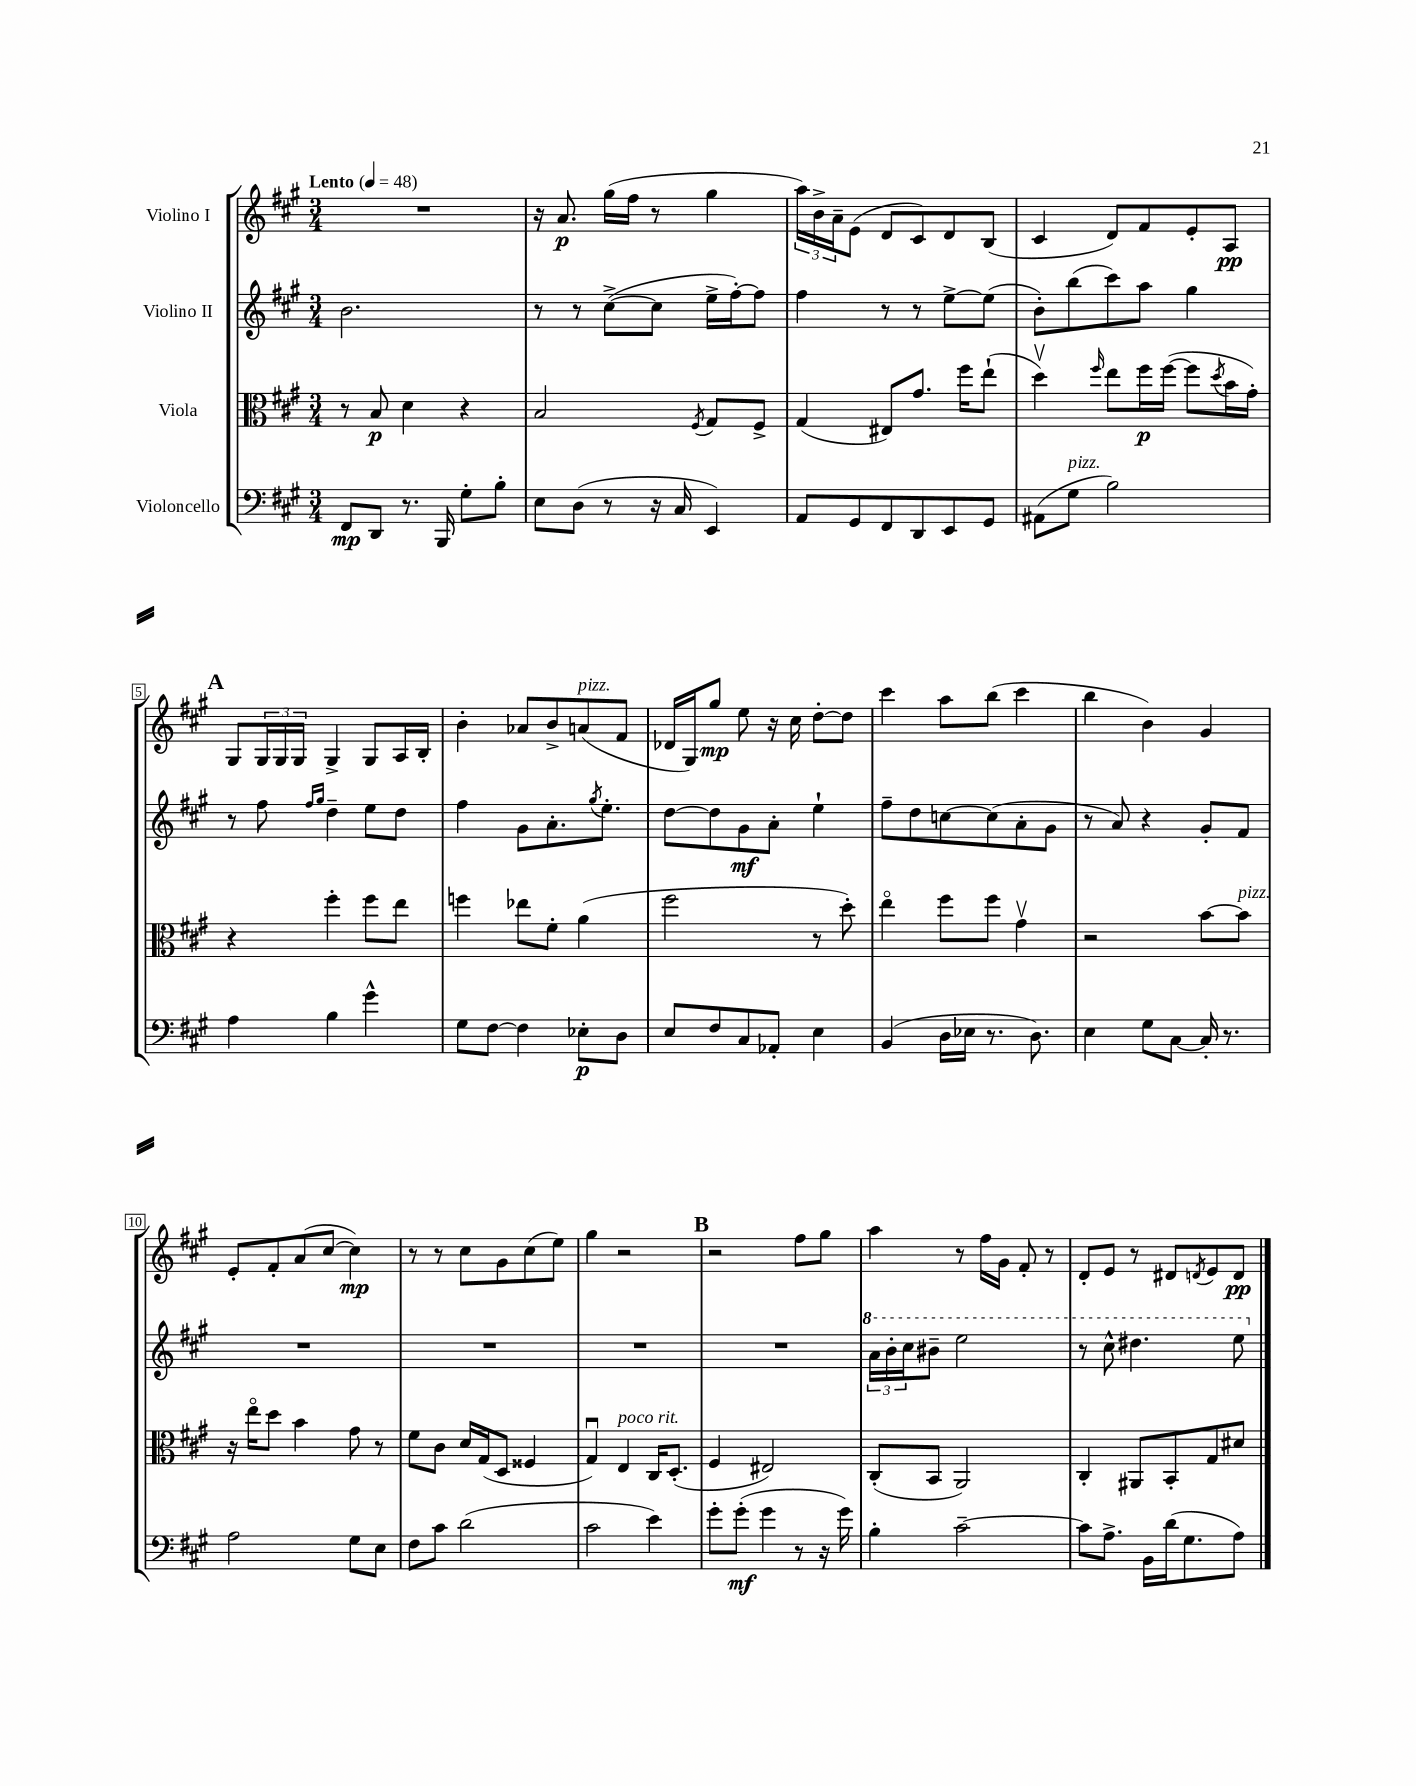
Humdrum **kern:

**kern	**dynam	**kern	**dynam	**kern	**dynam	**kern	**dynam
*part4	*part4	*part3	*part3	*part2	*part2	*part1	*part1
*staff4	*staff4	*staff3	*staff3	*staff2	*staff2	*staff1	*staff1
*I"Violoncello	*	*I"Viola	*	*I"Violino II	*	*I"Violino I	*
*clefF4	*	*clefC3	*	*clefG2	*	*clefG2	*
*k[f#c#g#]	*	*k[f#c#g#]	*	*k[f#c#g#]	*	*k[f#c#g#]	*
*M3/4	*	*M3/4	*	*M3/4	*	*M3/4	*
*MM48	*	*MM48	*	*MM48	*	*MM48	*
=1	=1	=1	=1	=1	=1	=1	=1
!	!	!	!	!	!	!LO:TX:a:B:t=Lento	!
8FF#/L	mp	8r	.	2.b\	.	2.r	.
8DD/J	.	8B/	p	.	.	.	.
8.r	.	4d\	.	.	.	.	.
16BBB/	.	.	.	.	.	.	.
8G#'\L	.	4r	.	.	.	.	.
8B'\J	.	.	.	.	.	.	.
=2	=2	=2	=2	=2	=2	=2	=2
8E\L	.	2B/	.	8r	.	16r	.
.	.	.	.	.	.	8.a/	p
(8D\J	.	.	.	8r	.	.	.
8r	.	.	.	([8cc#^\L	.	(16gg#\LL	.
.	.	.	.	.	.	16ff#\JJ	.
16r	.	.	.	8cc#\J]	.	8r	.
16C#/	.	.	.	.	.	.	.
.	.	8qF#/	.	.	.	.	.
4EE/)	.	8G#/L	.	16ee^\LL	.	4gg#\	.
.	.	.	.	[16ff#'\J)	.	.	.
.	.	8F#^/J	.	8ff#\J]	.	.	.
=3	=3	=3	=3	=3	=3	=3	=3
8AA/L	.	(4G#/	.	4ff#\	.	24aa\LL)	.
.	.	.	.	.	.	24b^\	.
.	.	.	.	.	.	24a~\J	.
8GG#/	.	.	.	.	.	(8e\J	.
8FF#/	.	8E#X/L)	.	8r	.	8d/L	.
8DD/	.	8.g#/J	.	8r	.	8c#/)	.
8EE/	.	.	.	[8ee^\L	.	8d/	.
.	.	16ff#\KL	.	.	.	.	.
8GG#/J	.	(8ee`\J	.	(8ee\J]	.	(8B/J	.
=4	=4	=4	=4	=4	=4	=4	=4
(8AA#X\L	.	4ddv\)	.	8b'\L)	.	4c#/	.
!LO:TX:a:i:t=pizz.	!	!	!	!	!	!	!
8G#\J	.	.	.	(8bb\	.	.	.
.	.	16qqff#/	.	.	.	.	.
2B\)	.	8ee\L	.	8ccc#\)	.	8d/L)	.
.	.	16ff#\L	p	8aa\J	.	8f#/	.
.	.	([16ff#\JJ	.	.	.	.	.
.	.	8ff#\L]	.	4gg#\	.	8e'/	.
.	.	8qdd/	.	.	.	.	.
.	.	16b\L	.	.	.	8A/J	pp
.	.	16g#'\JJ)	.	.	.	.	.
!!LO:LB:g=z
!!LO:REH:place=s1:t=A
=5	=5	=5	=5	=5	=5	=5	=5
4A\	.	4r	.	8r	.	8G#/L	.
.	.	.	.	8ff#\	.	24G#/L	.
.	.	.	.	.	.	24G#/	.
.	.	.	.	.	.	24G#/JJ	.
.	.	.	.	16qqff#/LL	.	.	.
.	.	.	.	16qqgg#/JJ	.	.	.
4B\	.	4ff#'\	.	4dd~\	.	4G#^/	.
4g#^^\	.	8ff#\L	.	8ee\L	.	8G#/L	.
.	.	8ee\J	.	8dd\J	.	16A/L	.
.	.	.	.	.	.	16B'/JJ	.
=6	=6	=6	=6	=6	=6	=6	=6
8G#\L	.	4ffn\	.	4ff#\	.	4b'\	.
[8F#\J	.	.	.	.	.	.	.
4F#\]	.	8ee-X\L	.	8g#\L	.	8a-X/L	.
.	.	8f#'\J	.	8.a'\	.	8b^/	.
!	!	!	!	!	!	!LO:TX:a:i:t=pizz.	!
8E-X'\L	p	(4a\	.	.	.	(8an/	.
.	.	.	.	8qgg#/	.	.	.
.	.	.	.	8.ee'\J	.	.	.
8D\J	.	.	.	.	.	8f#/J	.
=7	=7	=7	=7	=7	=7	=7	=7
8E/L	.	2ff#\	.	[8dd\L	.	16d-X/LL	.
.	.	.	.	.	.	16G#/J)	.
8F#/	.	.	.	8dd\]	.	8gg#/J	mp
8C#/	.	.	.	8g#\	mf	8ee\	.
8AA-X'/J	.	.	.	8a'\J	.	16r	.
.	.	.	.	.	.	16cc#\	.
4E\	.	8r	.	4ee`\	.	[8dd'\L	.
.	.	8dd'\)	.	.	.	8dd\J]	.
=8	=8	=8	=8	=8	=8	=8	=8
(4BB/	.	4ee\	.	8ff#~\L	.	4ccc#\	.
.	.	.	.	8dd\	.	.	.
16D\LL	.	8ff#\L	.	[8ccn\	.	8aa\L	.
16E-X\JJ	.	.	.	.	.	.	.
8.r	.	8ff#\J	.	(8cc\]	.	(8bb\J	.
.	.	4g#v\	.	8a'\	.	4ccc#\	.
8.D\)	.	.	.	.	.	.	.
.	.	.	.	8g#\J	.	.	.
=9	=9	=9	=9	=9	=9	=9	=9
4E\	.	2r	.	8r	.	4bb\	.
.	.	.	.	8a/)	.	.	.
8G#\L	.	.	.	4r	.	4b\)	.
[8C#\J	.	.	.	.	.	.	.
16C#'/]	.	[8b\L	.	8g#'/L	.	4g#/	.
8.r	.	.	.	.	.	.	.
!	!	!LO:TX:a:i:t=pizz.	!	!	!	!	!
.	.	8b\J]	.	8f#/J	.	.	.
!!LO:LB:g=z
=10	=10	=10	=10	=10	=10	=10	=10
2A\	.	16r	.	2.r	.	8e'/L	.
.	.	16ee\KL	.	.	.	.	.
.	.	8dd\J	.	.	.	8f#'/	.
.	.	4b\	.	.	.	(8a/	.
.	.	.	.	.	.	[8cc#/J	.
8G#\L	.	8g#\	.	.	.	4cc#\])	mp
8E\J	.	8r	.	.	.	.	.
=11	=11	=11	=11	=11	=11	=11	=11
8F#\L	.	8f#\L	.	2.r	.	8r	.
8c#\J	.	8c#\J	.	.	.	8r	.
(2d\	.	16d/LL	.	.	.	8cc#\L	.
.	.	(16G#/J	.	.	.	.	.
.	.	8D/J	.	.	.	8g#\	.
.	.	4F##X/	.	.	.	(8cc#\	.
.	.	.	.	.	.	8ee\J)	.
=12	=12	=12	=12	=12	=12	=12	=12
2c#\	.	4G#u/)	.	2.r	.	4gg#\	.
!	!	!LO:TX:a:i:t=poco rit.	!	!	!	!	!
.	.	4E/	.	.	.	2r	.
4e\)	.	16C#/KL	.	.	.	.	.
.	.	(8.D'/J	.	.	.	.	.
!!LO:REH:place=s1:t=B
=13	=13	=13	=13	=13	=13	=13	=13
8g#'\L	.	4F#/	.	2.r	.	2r	.
(8g#'\J	mf	.	.	.	.	.	.
4g#\	.	2E#X/)	.	.	.	.	.
8r	.	.	.	.	.	8ff#\L	.
16r	.	.	.	.	.	8gg#\J	.
16g#\)	.	.	.	.	.	.	.
=14	=14	=14	=14	=14	=14	=14	=14
*	*	*	*	*8va	*	*	*
4B'\	.	(8C#'/L	.	24aa\LL	.	4aa\	.
.	.	.	.	24bb'\	.	.	.
.	.	.	.	24ccc#\J	.	.	.
.	.	8BB/J	.	8bb#X~\J	.	.	.
[2c#~\	.	2AA/)	.	2eee\	.	8r	.
.	.	.	.	.	.	16ff#\LL	.
.	.	.	.	.	.	16g#\JJ	.
.	.	.	.	.	.	8f#'/	.
.	.	.	.	.	.	8r	.
=15	=15	=15	=15	=15	=15	=15	=15
8c#\L]	.	4C#'/	.	8r	.	8d'/L	.
8.A^\J	.	.	.	8ccc#^^\	.	8e/J	.
.	.	8AA#X/L	.	4.ddd#X\	.	8r	.
16BB\LL	.	.	.	.	.	.	.
(16d\J	.	8BB'/	.	.	.	8d#X/L	.
8.G#\	.	.	.	.	.	.	.
.	.	.	.	.	.	8qdn/	.
.	.	8G#/	.	.	.	8e/	.
8A\J)	.	8d#X/J	.	8eee\	.	8d/J	pp
*	*	*	*	*X8va	*	*	*
==	==	==	==	==	==	==	==
*-	*-	*-	*-	*-	*-	*-	*-
